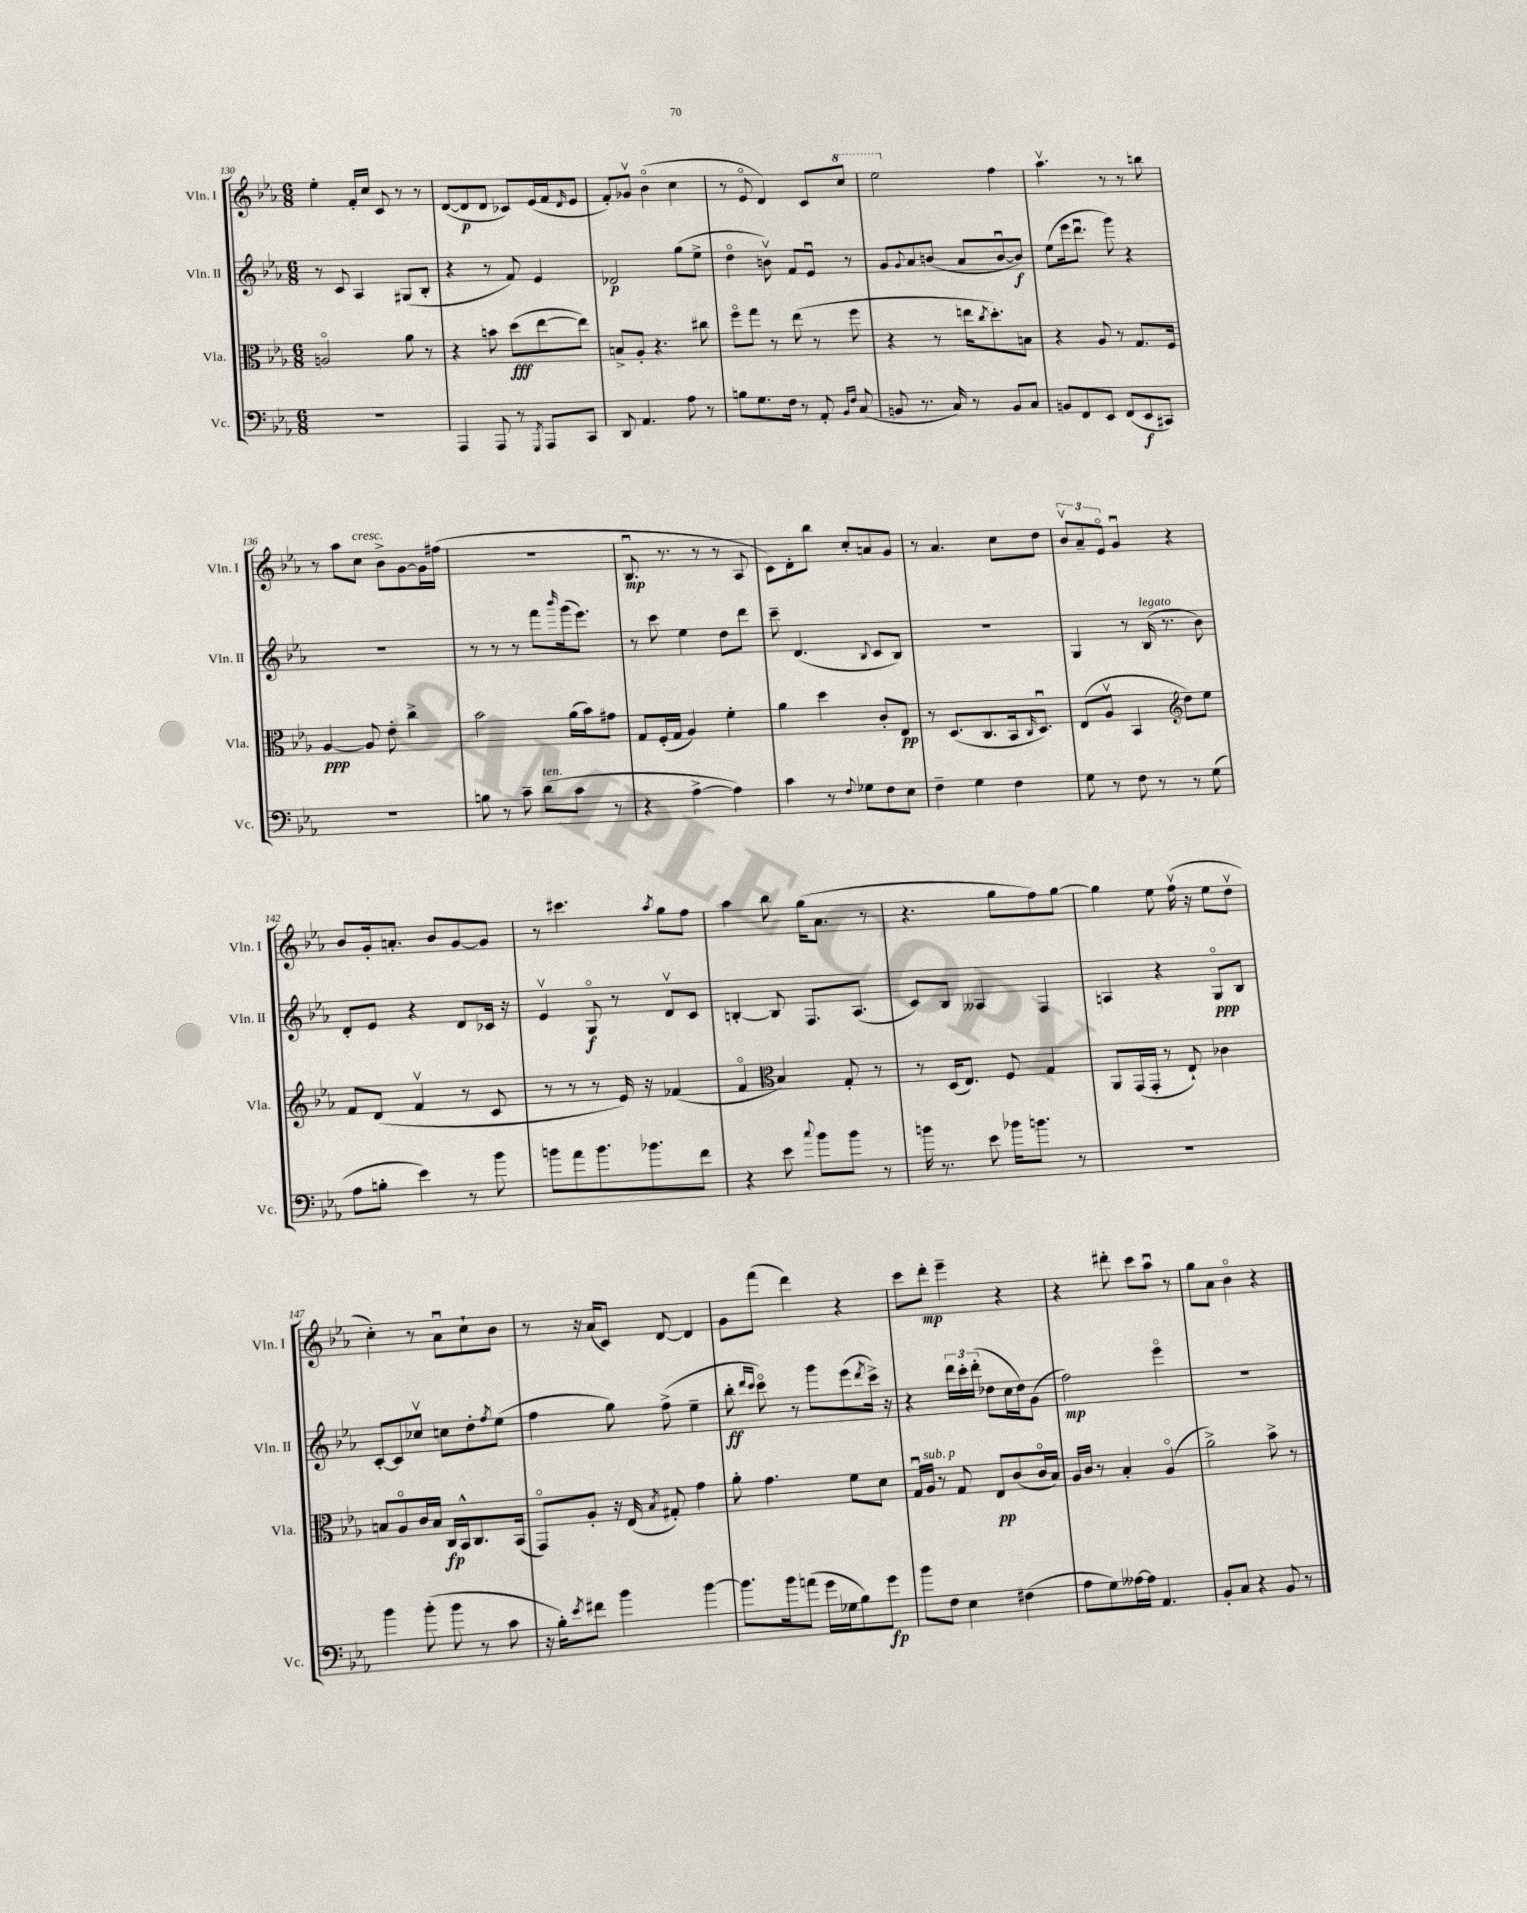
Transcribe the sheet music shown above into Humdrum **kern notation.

**kern	**dynam	**kern	**dynam	**kern	**dynam	**kern	**dynam
*part4	*part4	*part3	*part3	*part2	*part2	*part1	*part1
*staff4	*staff4	*staff3	*staff3	*staff2	*staff2	*staff1	*staff1
*I"Vc.	*	*I"Vla.	*	*I"Vln. II	*	*I"Vln. I	*
*I'Vc.	*	*I'Vla.	*	*I'Vln. II	*	*I'Vln. I	*
*clefF4	*	*clefC3	*	*clefG2	*	*clefG2	*
*k[b-e-a-]	*	*k[b-e-a-]	*	*k[b-e-a-]	*	*k[b-e-a-]	*
*M6/8	*	*M6/8	*	*M6/8	*	*M6/8	*
=130	=130	=130	=130	=130	=130	=130	=130
2.r	.	2An/	.	8r	.	4ee-'\	.
.	.	.	.	8c/	.	.	.
.	.	.	.	4A-/	.	16f'/LL	.
.	.	.	.	.	.	16cc/JJ	.
.	.	.	.	.	.	8c/	.
.	.	8a-\	.	(8G#X/L	.	8r	.
.	.	8r	.	8B-'/J	.	8r	.
=131	=131	=131	=131	=131	=131	=131	=131
4AAA-/	.	4r	.	4r	.	([8d/L	.
.	.	.	.	.	.	8d/]	p
8AAA-/	.	8bn\	.	8r	.	8d/J	.
8r	.	(8dd\L	fff	8f/)	.	8c-X/L)	.
8qGGG/	.	.	.	.	.	.	.
8AAA-/L	.	[8ee-\	.	4e-/	.	(16e-/L	.
.	.	.	.	.	.	16f/J	.
.	.	.	.	.	.	16qqd/	.
8CC/J	.	8ee-\J])	.	.	.	8e-/J	.
=132	=132	=132	=132	=132	=132	=132	=132
8DD/	.	8Bn^/L	.	2d-X/	p	8f'/L)	.
4.AA-/	.	8A-'/J	.	.	.	8g-Xv/J	.
.	.	4.r	.	.	.	(4b-\	.
8A-\	.	.	.	(8gg\L	.	4cc\	.
8r	.	8cc#X\	.	8ee-^\J	.	.	.
=133	=133	=133	=133	=133	=133	=133	=133
8Bn\L	.	8ff\L	.	4dd\	.	8r	.
8.G\	.	8gg\J	.	.	.	8e-/	.
.	.	8r	.	8bnv\)	.	4d/)	.
16F\Jk	.	.	.	.	.	.	.
8r	.	(8ee-\	.	8f/L	.	.	.
8AA-'/	.	8r	.	8e-u/J	.	8c/L	.
16qqBB-/LL	.	.	.	.	.	.	.
16qqF/JJ	.	.	.	.	.	.	.
*	*	*	*	*	*	*8va	*
(8C/	.	8ff\	.	8r	.	8ccc/J	.
=134	=134	=134	=134	=134	=134	=134	=134
8BBn/	.	4r	.	8g/L	.	2eee-\	.
.	.	.	.	8qqg/	.	.	.
8.r	.	.	.	8a-/	.	.	.
.	.	8r	.	(8bn/J	.	.	.
16C/)	.	.	.	.	.	.	.
8r	.	16een\KL	.	8a-/L	.	.	.
.	.	8qcc/	.	.	.	.	.
.	.	8.dd'\)	.	.	.	.	.
*	*	*	*	*	*	*X8va	*
8BB/L	.	.	.	[8bu/	.	4ff\	.
8C/J	.	8Bn\J	.	8b/J])	f	.	.
=135	=135	=135	=135	=135	=135	=135	=135
8BBn/L	.	4r	.	(8ee-\L	.	4.aa-v\	.
8FF/	.	.	.	16eee-\k	.	.	.
.	.	.	.	8.dddu\J	.	.	.
8EE-/J	.	8A-/	.	.	.	.	.
(8FF/L	.	8r	.	8ggg\)	.	8r	.
8EE-/	f	8.G/L	.	4r	.	8r	.
8CC#X/J)	.	.	.	.	.	8bbn\	.
.	.	16F/Jk	.	.	.	.	.
!!LO:LB:g=z
=136	=136	=136	=136	=136	=136	=136	=136
2.r	.	[4A-/	ppp	2.r	.	8r	.
.	.	.	.	.	.	8aa-\L	.
!	!	!	!	!	!	!LO:TX:a:i:t=cresc.	!
.	.	8A-/]	.	.	.	8cc\J	.
.	.	8e-'\	.	.	.	8b-^\L	.
.	.	4cc^\	.	.	.	[8g\	.
.	.	.	.	.	.	16g\L]	.
.	.	.	.	.	.	(16ff#X\JJ	.
=137	=137	=137	=137	=137	=137	=137	=137
8Bn\	.	2b-\	.	8r	.	2.r	.
8r	.	.	.	8r	.	.	.
8c~\	.	.	.	8r	.	.	.
!LO:TX:a:i:t=ten.	!	!	!	!	!	!	!
(8d\L	.	.	.	8fff\L	.	.	.
.	.	.	.	16qqbbb-/	.	.	.
8c\J	.	(16a-\LL	.	(16ggg\k	.	.	.
.	.	16b-\J)	.	8.eee-\J)	.	.	.
8r	.	8g#X\J	.	.	.	.	.
=138	=138	=138	=138	=138	=138	=138	=138
4r	.	8G/L	.	8r	.	8.B-u/	mp
.	.	(16F'/L	.	8ccc\	.	.	.
.	.	16G/JJ	.	.	.	8.r	.
[4A-^\	.	4A-/)	.	4ee-\	.	.	.
.	.	.	.	.	.	8r	.
4A-\])	.	4f'\	.	8dd\L	.	8r	.
.	.	.	.	8ddd\J	.	8A-/	.
=139	=139	=139	=139	=139	=139	=139	=139
4c\	.	4a-\	.	8ccc~\	.	8c\L)	.
.	.	.	.	(4.d/	.	8d'\	.
8r	.	4dd\	.	.	.	8bb-\J	.
8qqF/	.	.	.	.	.	.	.
8G-X\L	.	.	.	.	.	8cc'/L	.
.	.	.	.	8qqB-/	.	.	.
8F\	.	8c'/L	.	8c/L	.	8an/	.
8E-\J	.	8E-/J	pp	8B-/J)	.	8g/J	.
=140	=140	=140	=140	=140	=140	=140	=140
4F~\	.	8r	.	2.r	.	8r	.
.	.	(8.D/L	.	.	.	4.a-/	.
4G\	.	.	.	.	.	.	.
.	.	8.C/	.	.	.	.	.
4F\	.	16BB-/k	.	.	.	8cc\L	.
.	.	16qqC/	.	.	.	.	.
.	.	8.Du/J)	.	.	.	.	.
.	.	.	.	.	.	8dd\J	.
=141	=141	=141	=141	=141	=141	=141	=141
8G\	.	(8E-/L	.	4G/	.	12b-v/L	.
.	.	.	.	.	.	12a-~/	.
8r	.	8A-v/J	.	.	.	.	.
.	.	.	.	.	.	12e-/J	.
8F\	.	4BB-/	.	8r	.	4gu/	.
!	!	!	!	!LO:TX:a:i:t=legato	!	!	!
8r	.	.	.	(16B-/	.	.	.
.	.	.	.	8.r	.	.	.
*	*	*clefG2	*	*	*	*	*
8r	.	8dd\L)	.	.	.	4r	.
(8G\	.	8ee-\J	.	8b-\)	.	.	.
!!LO:LB:g=z
=142	=142	=142	=142	=142	=142	=142	=142
8A-\L	.	8f/L	.	8d'/L	.	8b-/L	.
8Bn'\J	.	(8d/J	.	8e-/J	.	16g'/k	.
.	.	.	.	.	.	8.an'/J	.
4e-\)	.	4fv/	.	4r	.	.	.
.	.	.	.	.	.	8b-/L	.
8r	.	8r	.	8d/L	.	[8g/	.
8b-\	.	8c/	.	16c-X/Jk	.	8g/J]	.
.	.	.	.	16r	.	.	.
=143	=143	=143	=143	=143	=143	=143	=143
8bn\L	.	8r	.	4e-v/	.	8r	.
8a-\	.	8r	.	.	.	4.ccc#X\	.
8.b\	.	8r	.	8G/	f	.	.
.	.	16e-/)	.	8r	.	.	.
8.b-X\	.	16r	.	.	.	.	.
.	.	.	.	.	.	8qaa-/	.
.	.	(4f-X/	.	8dv/L	.	8gg\L	.
8f\J	.	.	.	8c/J	.	8ff\J	.
=144	=144	=144	=144	=144	=144	=144	=144
4r	.	4f/	.	[4Bn'/	.	4aa-\	.
*	*	*clefC3	*	*	*	*	*
8e-\	.	4B-/)	.	8B/]	.	8bb-\	.
8qqcc/	.	.	.	.	.	.	.
8b-\L	.	.	.	8.F/L	.	(16gg\KL	.
.	.	.	.	.	.	8.a-\J	.
8b-\J	.	8G'/	.	.	.	.	.
.	.	.	.	(8.A-/J	.	.	.
8r	.	8r	.	.	.	8r	.
=145	=145	=145	=145	=145	=145	=145	=145
16bn\	.	8r	.	8c/L)	.	4.r	.
8.r	.	.	.	.	.	.	.
.	.	(16D/KL	.	8B-/J	.	.	.
.	.	8.E-/J)	.	.	.	.	.
8e-\	.	.	.	4A--X/	.	.	.
16b-X\KL	.	8F/	.	.	.	8gg\L	.
8.bn\J	.	.	.	.	.	.	.
.	.	4G/	.	4F/	.	8ff\)	.
8r	.	.	.	.	.	[8gg\J	.
=146	=146	=146	=146	=146	=146	=146	=146
2.r	.	8AA-/L	.	4An/	.	4gg\]	.
.	.	(16GG/L	.	.	.	.	.
.	.	16GG'/JJ	.	.	.	.	.
.	.	8r	.	4r	.	8ee-\	.
.	.	8E-`/)	.	.	.	(16ffv\	.
.	.	.	.	.	.	16r	.
.	.	4c-X\	.	8G/L	ppp	8ee-\L	.
.	.	.	.	8B-/J	.	8ddv\J	.
!!LO:LB:g=z
=147	=147	=147	=147	=147	=147	=147	=147
4b-\	.	8Bn/L	.	[8c'/L	.	4cc'\)	.
.	.	8A-/	.	8c/]	.	.	.
(8b-'\	.	16c/L	.	8cc-Xv/J	.	8r	.
.	.	16B/JJ	.	.	.	.	.
8b-\	.	16C/LL	fp	8ccn\L	.	8a-u\L	.
.	.	16BB-^^/J	.	.	.	.	.
8r	.	8.C/	.	8dd'\	.	8cc`\	.
.	.	.	.	8qff/	.	.	.
8c\	.	.	.	(8ee-\J	.	8b-\J	.
.	.	(16BB-/Jk	.	.	.	.	.
=148	=148	=148	=148	=148	=148	=148	=148
16r	.	8GG/L)	.	4ff\	.	8r	.
16B-'\KL)	.	.	.	.	.	.	.
8qe-/	.	.	.	.	.	.	.
8f#X\J	.	8A-'/J	.	.	.	16r	.
.	.	.	.	.	.	(16a-/KL	.
4b-\	.	16r	.	8gg\)	.	8c/J)	.
.	.	(16E-/	.	.	.	.	.
.	.	8qB-/	.	.	.	.	.
.	.	8G#X'/)	.	(8ff^\	.	[8d/	.
[4b-\	.	4g\	.	4ee-~\	.	4d/]	.
=149	=149	=149	=149	=149	=149	=149	=149
8.b-\L]	.	8a-'\	.	8bb-'\	ff	8g\L	.
.	.	.	.	16qqddd/LL	.	.	.
.	.	.	.	16qqccc/JJ	.	.	.
.	.	4.g\	.	8ccc\)	.	(8fff\J	.
16b-\k	.	.	.	.	.	.	.
(8an\J	.	.	.	8r	.	4ddd\)	.
16g\LL	.	.	.	8ggg\L	.	.	.
16G-X\J	.	.	.	.	.	.	.
8B-\)	.	8f\L	.	(8eee-\	.	4r	.
.	.	.	.	8qddd/	.	.	.
8g\J	fp	8d\J	.	16ccc^\Jk)	.	.	.
.	.	.	.	16r	.	.	.
=150	=150	=150	=150	=150	=150	=150	=150
8b-\L	.	16Gu/LL	.	4r	.	8ccc\L	.
!	!	!LO:TX:a:i:t=sub. p	!	!	!	!	!
.	.	16A-/JJ	.	.	.	.	.
8F\J	.	8r	.	.	.	8ddd'\J	mp
4E-\	.	8G/	.	24ddd\LL	.	4eee-~\	.
.	.	.	.	24ccc'\	.	.	.
.	.	.	.	(24ddd'\JJ	.	.	.
.	.	8E-/L	pp	8dd-X\L	.	.	.
(4F#X\	.	(8c/	.	16cc\L	.	4r	.
.	.	.	.	16dd-\J)	.	.	.
.	.	16c/L	.	(8g\J	.	.	.
.	.	16B-/JJ)	.	.	.	.	.
=151	=151	=151	=151	=151	=151	=151	=151
8A-\L	.	16A-/LL	.	2ff\)	mp	4r	.
.	.	16c/JJ	.	.	.	.	.
8G\)	.	8r	.	.	.	.	.
[16A--X\L	.	4B-'/	.	.	.	8ddd#X'\	.
16A--\JJ]	.	.	.	.	.	.	.
4.AA-/	.	.	.	.	.	8ccc\L	.
.	.	(4A-/	.	4eee-\	.	8aa-u\J	.
.	.	.	.	.	.	8r	.
=152	=152	=152	=152	=152	=152	=152	=152
8BB-'/L	.	2a-^\)	.	2.r	.	8gg\L	.
8C/J	.	.	.	.	.	8a-\J	.
4r	.	.	.	.	.	4b-\	.
8BB-/	.	8b-^\	.	.	.	4r	.
8r	.	8r	.	.	.	.	.
==	==	==	==	==	==	==	==
*-	*-	*-	*-	*-	*-	*-	*-
